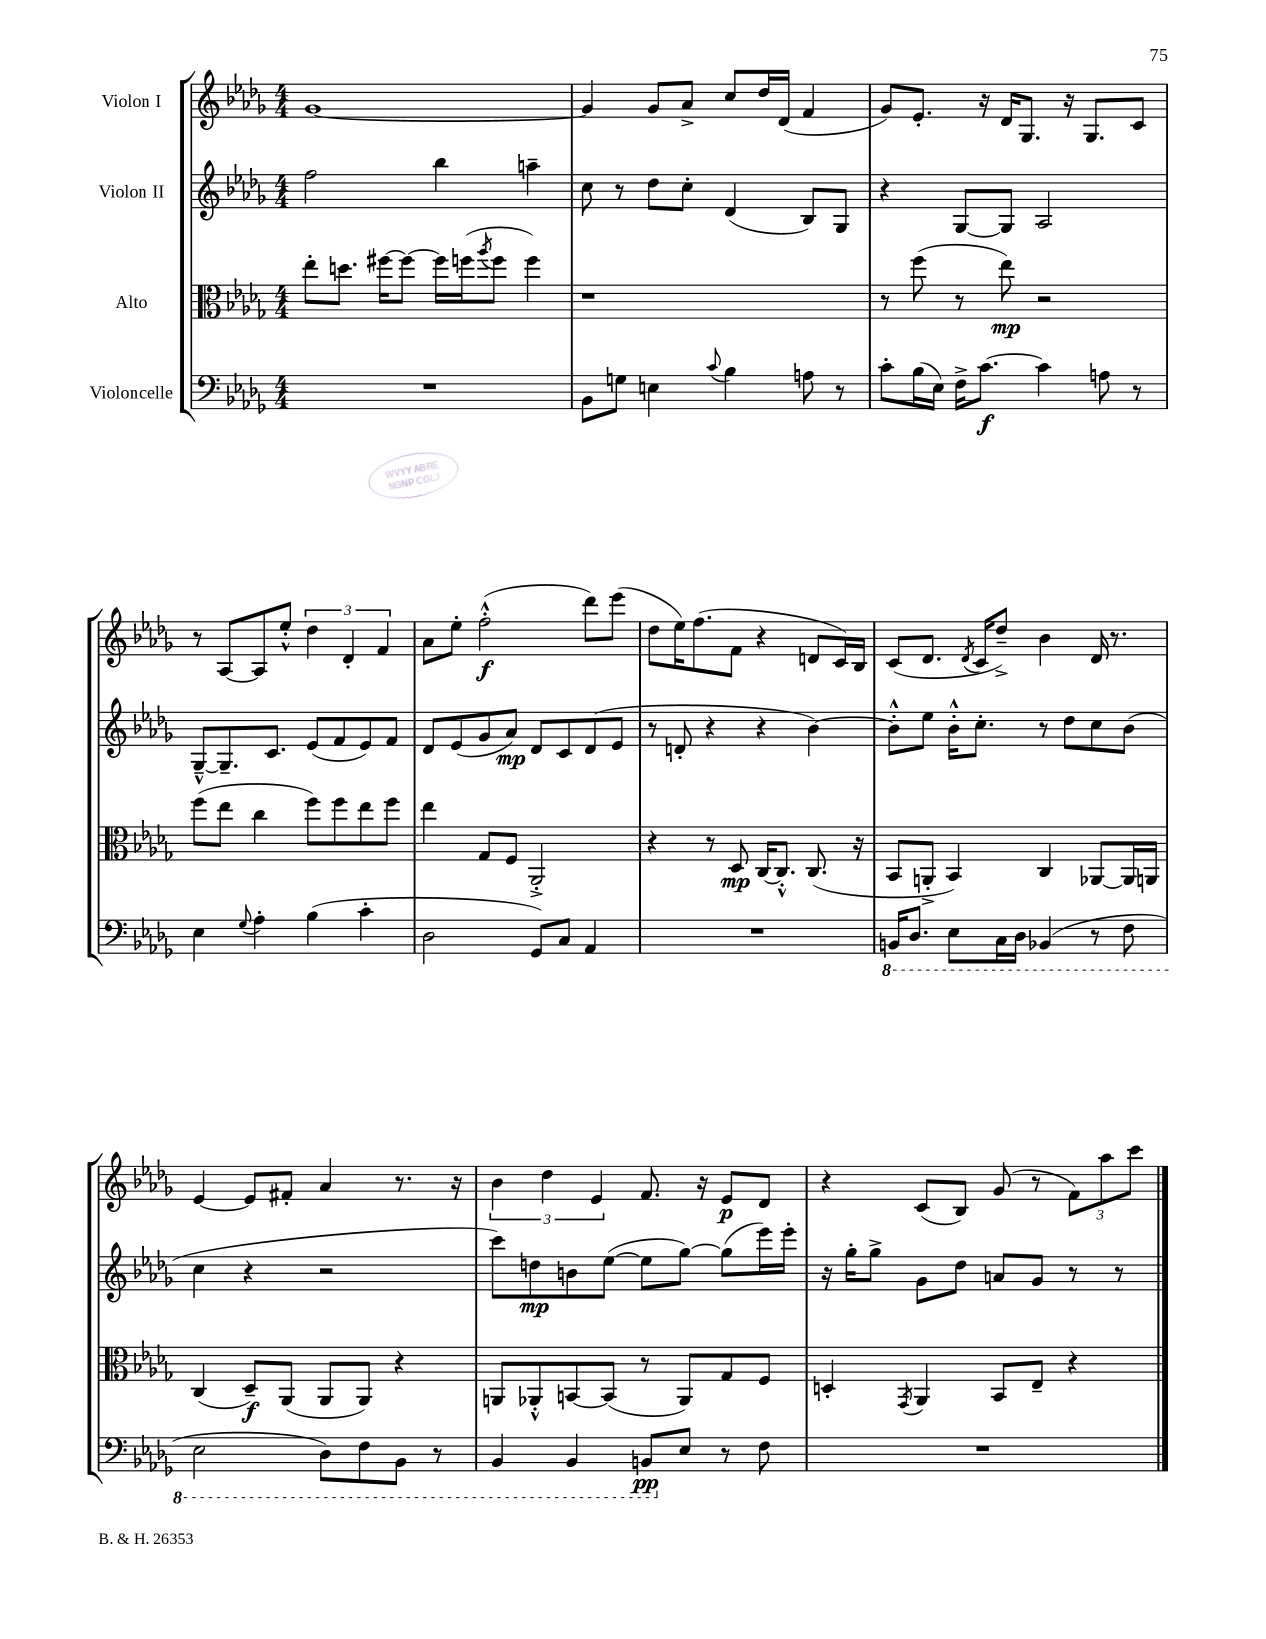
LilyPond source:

<<
\new StaffGroup <<
\new Staff = "s0" \with { instrumentName = "Violon I" } {
    \clef treble \key des \major \numericTimeSignature \time 4/4
    ges'1~ |
    ges'4 ges'8 aes'8-> c''8 des''16 des'16( f'4 |
    ges'8) ees'8.-. r16 des'16 ges8. r16 ges8. c'8 |
    r8 aes8~ aes8 ees''8-.-^ \tuplet 3/2 { des''4 des'4-. f'4 } |
    aes'8 ees''8-. f''2-.-^\f( des'''8) ees'''8( |
    des''8 ees''16) f''8.( f'8 r4 d'8 c'16) bes16 |
    c'8( des'8. \acciaccatura { des'8 } c'16 des''8--->) bes'4 des'16 r8. |
    ees'4~ ees'8 fis'8-. aes'4 r8. r16 |
    \tuplet 3/2 { bes'4 des''4 ees'4 } f'8. r16 ees'8\p des'8 |
    r4 c'8( bes8) ges'8( r8 \tuplet 3/2 { f'8) aes''8 c'''8 } \bar "|." |
}
\new Staff = "s1" \with { instrumentName = "Violon II" } {
    \clef treble \key des \major \numericTimeSignature \time 4/4
    f''2 bes''4 a''4-- |
    c''8 r8 des''8 c''8-. des'4( bes8) ges8 |
    r4 ges8~ ges8 aes2 |
    ges8~---^ ges8.-- c'8. ees'8( f'8 ees'8) f'8 |
    des'8 ees'8( ges'8 aes'8\mp) des'8 c'8 des'8( ees'8 |
    r8 d'8-. r4 r4 bes'4~) |
    bes'8-.-^ ees''8 bes'16-.-^ c''8.-. r8 des''8 c''8 bes'8( |
    c''4 r4 r2 |
    c'''8) d''8\mp b'8 ees''8~( ees''8 ges''8~) ges''8( ees'''16) ees'''16-. |
    r16 ges''16-. ges''8-> ges'8 des''8 a'8 ges'8 r8 r8 \bar "|." |
}
\new Staff = "s2" \with { instrumentName = "Alto" } {
    \clef alto \key des \major \numericTimeSignature \time 4/4
    ees''8-. d''8. fis''16~ fis''8~ fis''16 f''16( \acciaccatura { aes''8 } f''8 f''4) |
    r1 |
    r8 f''8( r8 ees''8\mp) r2 |
    f''8( ees''8 c''4 f''8) f''8 ees''8 f''8 |
    ees''4 ges8 f8 aes,2-.-> |
    r4 r8 des8\mp c16~ c8.-.-^ c8.( r16 |
    bes,8 a,8-.-> bes,4) c4 aes,8~ aes,16 a,16 |
    c4( des8--\f) aes,8( aes,8 aes,8) r4 |
    a,8 aes,8-.-^ b,8~ b,8( r8 aes,8) ges8 f8 |
    d4-. \acciaccatura { ges,8 } aes,4 bes,8 ees8-- r4 \bar "|." |
}
\new Staff = "s3" \with { instrumentName = "Violoncelle" } {
    \clef bass \key des \major \numericTimeSignature \time 4/4
    R1 |
    bes,8 g8 e4 \appoggiatura { c'8 } bes4 a8 r8 |
    c'8-. bes16( ees16) f16-> c'8.~\f c'4 a8 r8 |
    ees4 \appoggiatura { ges8 } aes4-. bes4( c'4-. |
    des2 ges,8) c8 aes,4 |
    R1 |
    \ottava #-1 b,,16 des,8. ees,8 c,16 des,16 bes,,4( r8 f,8 |
    ees,2 des,8) f,8 bes,,8 r8 |
    bes,,4 bes,,4 b,,8\pp \ottava #0 ees8 r8 f8 |
    R1 \bar "|." |
}
>>
>>
\layout { \context { \Score \remove "Bar_number_engraver" } }
